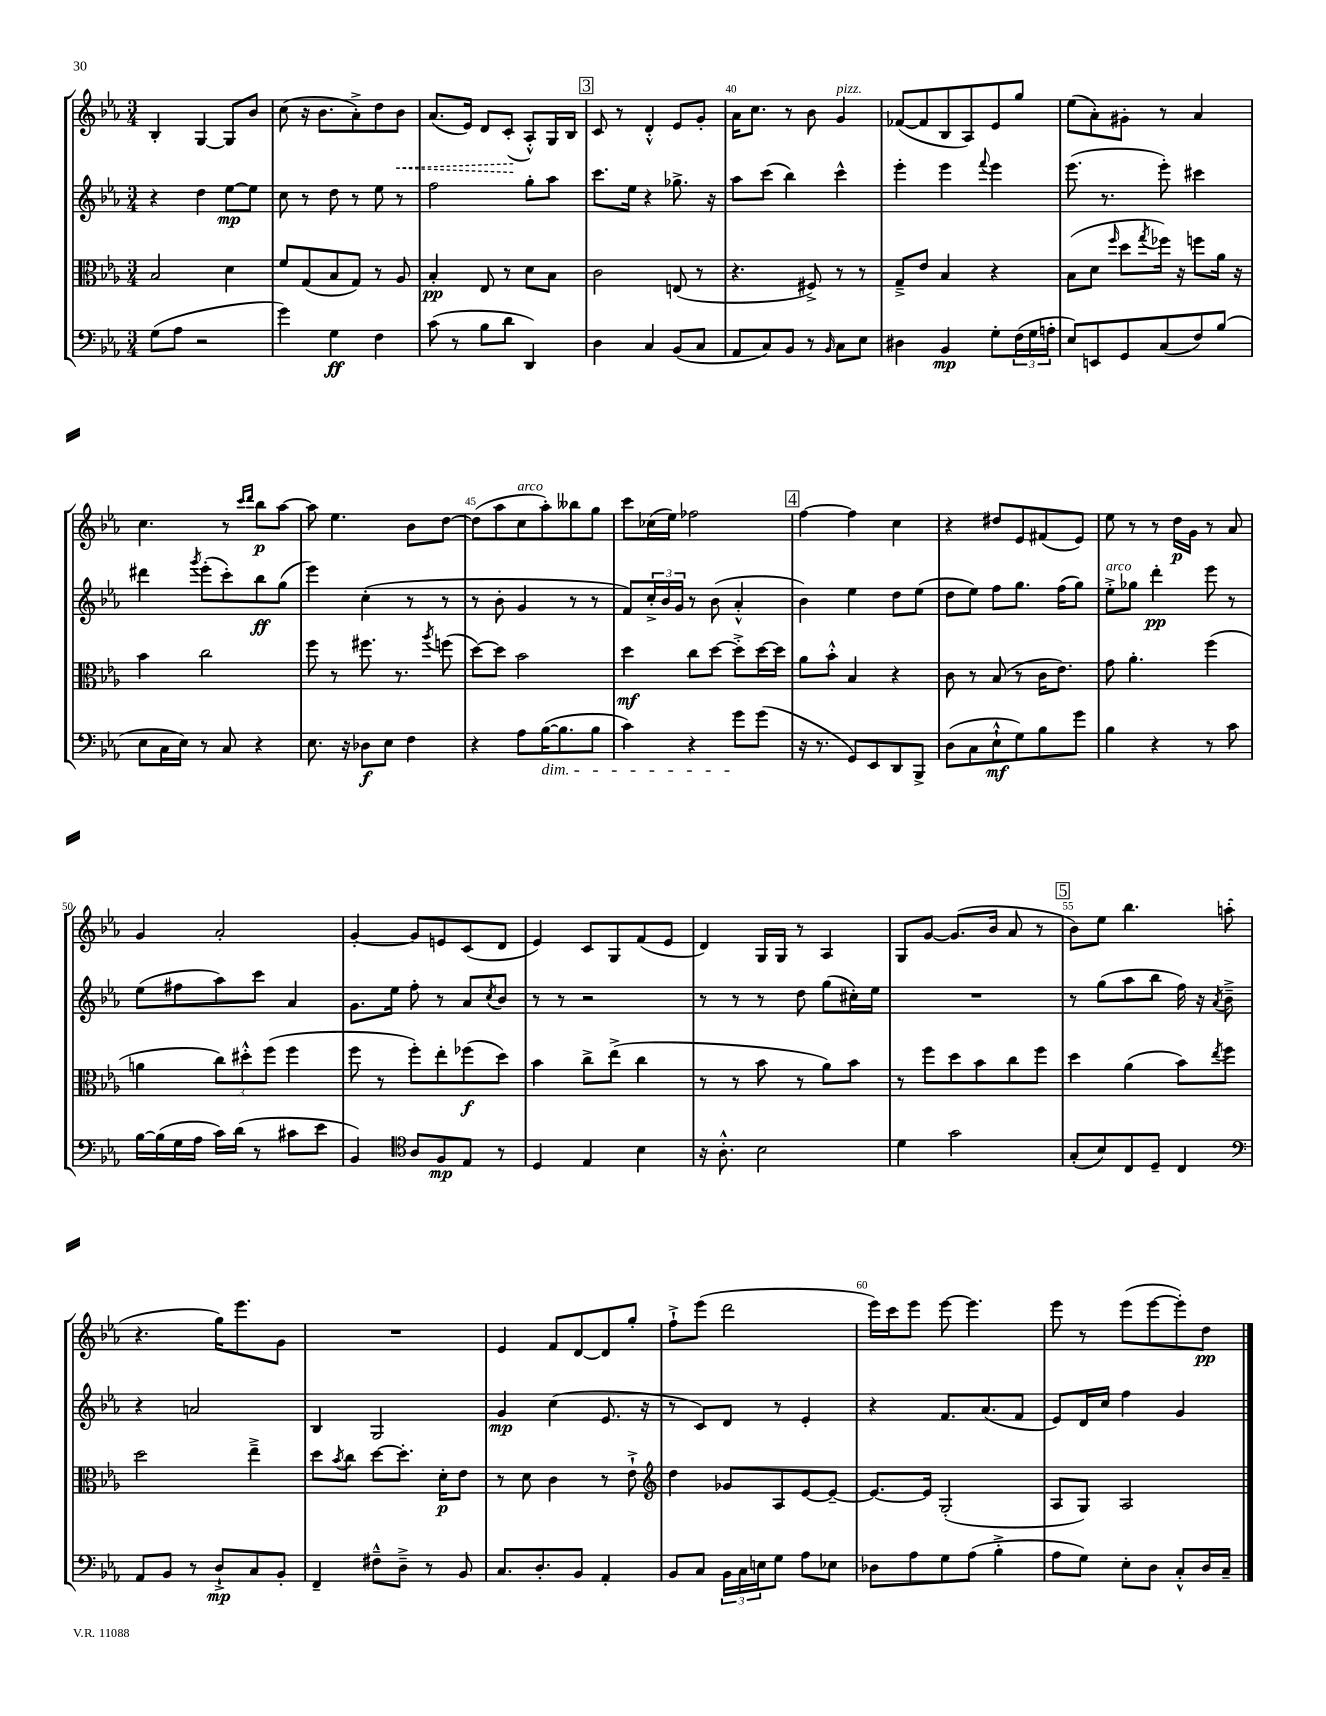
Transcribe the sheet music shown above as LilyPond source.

<<
\new StaffGroup <<
\new Staff = "s0" {
    \clef treble \key ees \major \numericTimeSignature \time 3/4
    bes4-. g4~ g8 bes'8 |
    c''8( r16 bes'8. aes'8-.->) d''8 \once \override Hairpin.style = #'dashed-line bes'8\< |
    aes'8.( ees'16) d'8 c'8-.\!( aes8-.-^) g16 bes16 |
    \mark \markup { \box "3" } c'8 r8 d'4-.-^ ees'8 g'8-. |
    aes'16 c''8. r8 bes'8 g'4^\markup { \italic "pizz." } |
    fes'8~( fes'8 bes8 aes8) ees'8 g''8 |
    ees''8( aes'8-.) gis'8-. r8 aes'4 |
    c''4. r8 \grace { c'''16 d'''16 } bes''8\p aes''8~ |
    aes''8 ees''4. bes'8 d''8~ |
    d''8( aes''8 c''8^\markup { \italic "arco" } aes''8-.) beses''8 g''8 |
    c'''8 ces''16( ees''16) fes''2 |
    \mark \markup { \box "4" } f''4~ f''4 c''4 |
    r4 dis''8 ees'8 fis'8( ees'8) |
    ees''8 r8 r8 d''16\p g'16 r8 aes'8 |
    g'4 aes'2-. |
    g'4~-. g'8 e'8 c'8( d'8 |
    ees'4) c'8 g8 f'8( ees'8 |
    d'4) g16 g16 r8 aes4 |
    g8 g'8~ g'8.( bes'16 aes'8 r8 |
    \mark \markup { \box "5" } bes'8) ees''8 bes''4. a''8-.( |
    r4. g''16) ees'''8. g'8 |
    R2. |
    ees'4 f'8 d'8~ d'8 g''8-. |
    f''8-!-> ees'''8( d'''2 |
    ees'''16) c'''16 ees'''8 ees'''8~ ees'''4. |
    ees'''8 r8 ees'''8( ees'''8~ ees'''8-.) d''8\pp \bar "|." |
}
\new Staff = "s1" {
    \clef treble \key ees \major \numericTimeSignature \time 3/4
    r4 d''4 ees''8~\mp ees''8 |
    c''8 r8 d''8 r8 ees''8 r8 |
    f''2 g''8-. aes''8 |
    \mark \markup { \box "3" } c'''8. ees''16 r4 ges''8.-> r16 |
    aes''8 c'''8( bes''4) c'''4-^ |
    ees'''4-. ees'''4 \appoggiatura { f'''8 } ees'''4 |
    ees'''8.( r8. ees'''8-.) cis'''4 |
    dis'''4 \acciaccatura { g'''8 } ees'''8-.( c'''8-.) bes''8\ff g''8( |
    ees'''4) c''4-.( r8 r8 |
    r8 bes'8-. g'4 r8 r8 |
    f'8) \tuplet 3/2 { c''16-.-> bes'16 g'16 } r8 bes'8( aes'4-.-^ |
    \mark \markup { \box "4" } bes'4) ees''4 d''8 ees''8( |
    d''8 ees''8) f''8 g''8. f''16( g''8) |
    ees''8-.->^\markup { \italic "arco" } ges''8 d'''4-.\pp ees'''8 r8 |
    ees''8( fis''8 aes''8) c'''8 aes'4 |
    g'8. ees''16 f''8-. r8 aes'8 \acciaccatura { c''8 } bes'8 |
    r8 r8 r2 |
    r8 r8 r8 d''8 g''8( cis''16-.) ees''16 |
    R2. |
    \mark \markup { \box "5" } r8 g''8( aes''8 bes''8 f''16) r16 \acciaccatura { aes'8 } bes'8---> |
    r4 a'2 |
    bes4 g2 |
    g'4\mp c''4( ees'8. r16 |
    r8 c'8) d'8 r8 ees'4-. |
    r4 f'8. aes'8.( f'8 |
    ees'8) d'16 c''16 f''4 g'4 \bar "|." |
}
\new Staff = "s2" {
    \clef alto \key ees \major \numericTimeSignature \time 3/4
    bes2 d'4 |
    f'8 g8( bes8 g8) r8 aes8 |
    bes4-.\pp ees8 r8 d'8 bes8 |
    \mark \markup { \box "3" } c'2 e8( r8 |
    r4. fis8->) r8 r8 |
    g8---> ees'8 bes4 r4 |
    bes8( d'8 \grace { f''16 } d''8 \acciaccatura { g''8 } fes''16) r16 f''8 aes'16 r16 |
    bes'4 c''2 |
    f''8 r8 fis''8. r8. \acciaccatura { aes''8 } f''8( |
    d''8~) d''8 bes'2 |
    d''4\mf c''8 d''8~ d''8-.-> d''16~ d''16 |
    \mark \markup { \box "4" } aes'8 bes'8-.-^ bes4 r4 |
    c'8 r8 bes8( r8 c'16 ees'8.) |
    g'8 aes'4.-. f''4( |
    a'4 \tuplet 3/2 { c''8) dis''8-.-^ f''8( } f''4 |
    f''8 r8 f''8-.) ees''8-. fes''8\f( d''8) |
    bes'4 c''8-> ees''8->( c''4 |
    r8 r8 bes'8 r8 aes'8) bes'8 |
    r8 f''8 d''8 bes'8 c''8 f''8 |
    \mark \markup { \box "5" } d''4 aes'4( bes'8) \acciaccatura { ees''8 } f''8 |
    d''2 ees''4---> |
    d''8 \acciaccatura { bes'8 } c''8 d''8~ d''8.-. d'16-.\p ees'8 |
    r8 d'8 c'4 r8 ees'8-!-> |
    \clef treble d''4 ges'8 aes8 ees'8~ ees'8~-- |
    ees'8.~ ees'16 g2-.( |
    aes8 g8) aes2 \bar "|." |
}
\new Staff = "s3" {
    \clef bass \key ees \major \numericTimeSignature \time 3/4
    g8( aes8 r2 |
    g'4) g4\ff f4 |
    c'8( r8 bes8 d'8 d,4) |
    \mark \markup { \box "3" } d4 c4 bes,8( c8 |
    aes,8 c8) bes,8 r8 \grace { bes,16 } c8 ees8 |
    dis4 bes,4\mp g8-. \tuplet 3/2 { f16( g16 a16-. } |
    ees8) e,8 g,8 c8( f8) bes8( |
    ees8 c16 ees16) r8 c8 r4 |
    ees8. r16 des8\f ees8 f4 |
    r4 aes8 bes16~\dim( bes8. bes8 |
    c'4) r4 g'8\! g'8( |
    \mark \markup { \box "4" } r16 r8. g,8) ees,8 d,8 bes,,8-> |
    d8( c8 ees8-!-^\mf g8) bes8 g'8 |
    bes4 r4 r8 c'8 |
    bes16~ bes16( g16 aes16 c'16) d'16( r8 cis'8 ees'8 |
    bes,4) \clef tenor aes8 f8\mp ees8 r8 |
    d4 ees4 bes4 |
    r16 aes8.-.-^ bes2 |
    d'4 g'2 |
    \mark \markup { \box "5" } g8-.( bes8) c8 d8-- c4 |
    \clef bass aes,8 bes,8 r8 d8-!->\mp c8 bes,8-. |
    f,4-- fis8---^ d8---> r8 bes,8 |
    c8. d8.-. bes,8 aes,4-. |
    bes,8 c8 \tuplet 3/2 { bes,16 c16 e16 } g8 aes8 ees8 |
    des8 aes8 g8 aes8( bes4-.-> |
    aes8 g8) ees8-. d8 c8-.-^ d16 c16-- \bar "|." |
}
>>
>>
\layout { \context { \Score currentBarNumber = #36 \override BarNumber.break-visibility = ##(#f #t #t) barNumberVisibility = #(every-nth-bar-number-visible 5) } }
